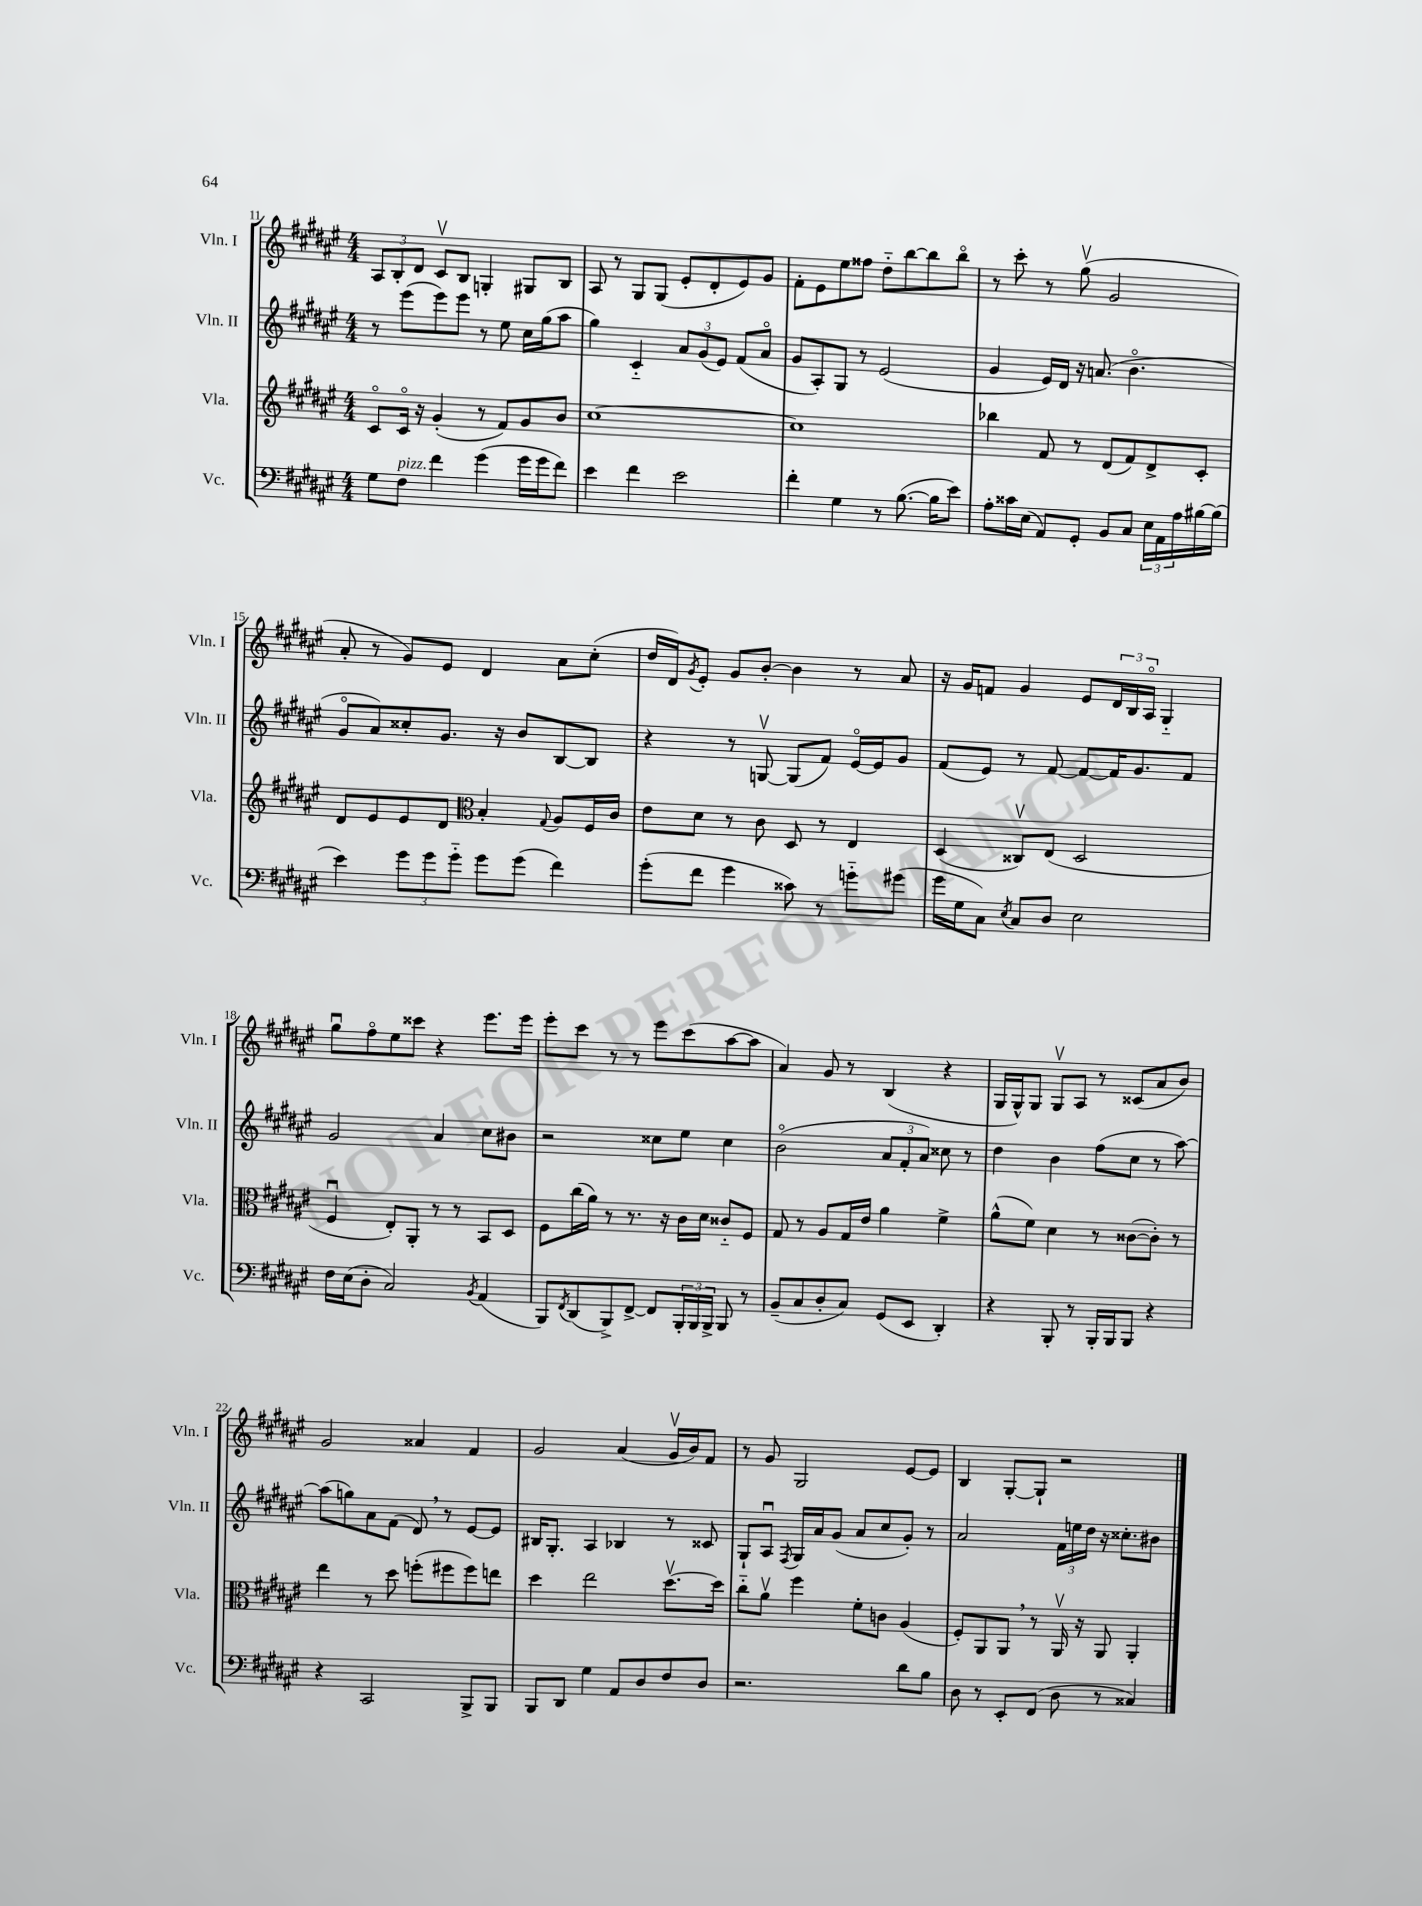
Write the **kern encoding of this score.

**kern	**kern	**kern	**kern
*staff4	*staff3	*staff2	*staff1
*clefF4	*clefG2	*clefG2	*clefG2
*k[f#c#g#d#a#e#]	*k[f#c#g#d#a#e#]	*k[f#c#g#d#a#e#]	*k[f#c#g#d#a#e#]
*M4/4	*M4/4	*M4/4	*M4/4
8G#	8c#o	8r	12A#
.	.	.	12B'
8F#	16c#o	(8eee#	.
.	.	.	12d#
.	16r	.	.
4f#	(4g#'	8eee#)	8c#v
.	.	8eee#	8B
(4g#	8r	8r	4G'
.	8f#)	8ee#	.
16g#	8g#	16cc#	8G#
16g#	.	(16gg#	.
8f#)	8b	8aa#	8B
=	=	=	=
4e#	[1cc#	4gg#)	8A#
.	.	.	8r
4f#	.	4c#'~	8G#
.	.	.	(8G#
2e#	.	12a#	8e#'
.	.	(12g#	.
.	.	.	8d#'
.	.	12e#)	.
.	.	(8f#	8e#)
.	.	8a#o	8g#
=	=	=	=
4f#'	1cc#]	8g#	8f#'
.	.	8A#')	8e#
4G#	.	8G#	8ee#
.	.	8r	8ff##
8r	.	(2e#	8dd#'~
([8.B	.	.	[8bb
.	.	.	8bb]
16B]	.	.	.
8e#)	.	.	8bbo
=	=	=	=
8A#'	4bb-	4g#	8r
16c##	.	.	8ccc#'
(16E#	.	.	.
8AA#)	8f#	16e#)	8r
.	.	16d#	.
8GG#'	8r	16r	(8gg#v
.	.	(8.a	.
8BB	(8d#	.	2g#
8C#	8f#)	4.bo	.
24E#	8d#^	.	.
24AA#	.	.	.
24A#	.	.	.
[16B#	8c#'	.	.
(16B#]	.	.	.
=	=	=	=
4e#)	8d#	8g#o	8a#'
.	8e#	8a#)	8r
12g#	8e#	8cc##'	8g#)
12g#	.	.	.
.	8d#	8.g#	8e#
12g#'~	.	.	.
*	*clefC3	*	*
8g#	4B'	.	4d#
.	.	16r	.
(8g#	.	8b	.
.	8qqG#	.	.
4f#)	8A#	[8B	8a#
.	16F#	8B]	(8cc#'
.	16c#	.	.
=	=	=	=
(8g#'	8e#	4r	16dd#
.	.	.	16d#)
.	.	.	8qg#
8f#	8d#	.	8e#'
4g#	8r	8r	8g#
.	8c#	[8Gv	[8b'
8c##)	8D#	(8G]	4b]
8r	8r	8f#)	.
8g'~	4E#	[16e#o	8r
.	.	16e#]	.
(8g#	.	8g#	8a#
=	=	=	=
16g#	(4D#	(8f#	16r
16G#	.	.	16g#
8C#)	.	8e#)	8f
8qE#	.	.	.
8C#	8C##v)	8r	4g#
8D#	(8E#	[8f#	.
2E#	2D#	8f#_	8e#
.	.	16f#]	24d#
.	.	.	24B
.	.	8.g#	.
.	.	.	24A#o
.	.	.	4G#'~
.	.	8f#	.
=	=	=	=
16F#	4F#u	2g#	8gg#u
(16E#	.	.	.
8D#'	.	.	8ff#o
2C#)	8E#')	.	8ee#
.	8AA#'	.	8ccc##
.	8r	4a#	4r
.	8r	.	.
8qBB	.	.	.
(4AA#	8BB	8cc#	8.eee#
.	8D#	8b#	.
.	.	.	16eee#
=	=	=	=
8BBB)	8F#	2r	8eee#'
8qFF#	.	.	.
(8DD#	(16cc#	.	8ccc#
.	16a#)	.	.
8BBB^)	8r	.	8r
[8FF#^	8.r	.	8r
8FF#]	.	8cc##	8eee#
.	16r	.	.
24BBB'	16c#	8ee#	(8ccc#
24BBB	.	.	.
.	16d#	.	.
24BBB^	.	.	.
8BBB	8c##'~	4cc##	[8aa#
8r	8F#	.	8aa#]
=	=	=	=
(8BB~	8G#	(2bo	4a#)
8C#	8r	.	.
8D#'	8A#	.	8g#
8C#)	16G#	.	8r
.	16e#	.	.
(8GG#	4a#	12a#	(4B
.	.	12f#'	.
8EE#	.	.	.
.	.	12a#)	.
4DD#')	4f#^	8cc##	4r
.	.	8r	.
=	=	=	=
4r	(8a#^^	4dd#	16G#
.	.	.	16G#^^)
.	8f#)	.	8G#
8BBB'	4d#	4b	8G#v
8r	.	.	8A#
16BBB'	8r	(8ff#	8r
16BBB	.	.	.
8BBB	([8c##	8cc#	(8c##
4r	8c##'])	8r	8a#
.	8r	[8aa#)	8b)
=	=	=	=
4r	4ee#	(8aa#]	2g#
.	.	8gg)	.
2CC#	8r	8a#	.
.	8dd#	(8f#	.
.	(8ff'	8d#)	4a##
.	8ff#	8r	.
8BBB^	8ff#)	[8e#	4f#
8BBB	8ee	8e#]	.
=	=	=	=
8BBB	4dd#	16B#	2g#
.	.	8.G#'	.
8DD#	.	.	.
4G#	2ee#	4A#	.
8AA#	.	4B-	(4a#
8D#	.	.	.
8F#	[8.dd#v	8r	16g#v
.	.	.	16b)
8D#	.	8c##	8f#
.	16dd#]	.	.
=	=	=	=
2.r	8cc#'~	8G#`	8r
.	8a#v	8A#u	8g#
.	.	8qF#	.
.	4ff#	16G#	2G#
.	.	16a#	.
.	.	(8g#	.
.	8f#'	8a#	.
.	8c	8cc#	.
8d#	(4A#	8g#')	[8e#
8B	.	8r	8e#]
=	=	=	=
8D#	8F#')	2a#	4B
8r	8AA#	.	.
8EE#'	8AA#	.	[8G#'
(8FF#	8r	.	8G#`]
8D#	16AA#v	24f#	2r
.	.	24ee	.
.	16r	.	.
.	.	24dd#	.
8r	8AA#	16r	.
.	.	8.cc##'	.
4C##)	4AA#'	.	.
.	.	8b#	.
==	==	==	==
*-	*-	*-	*-
